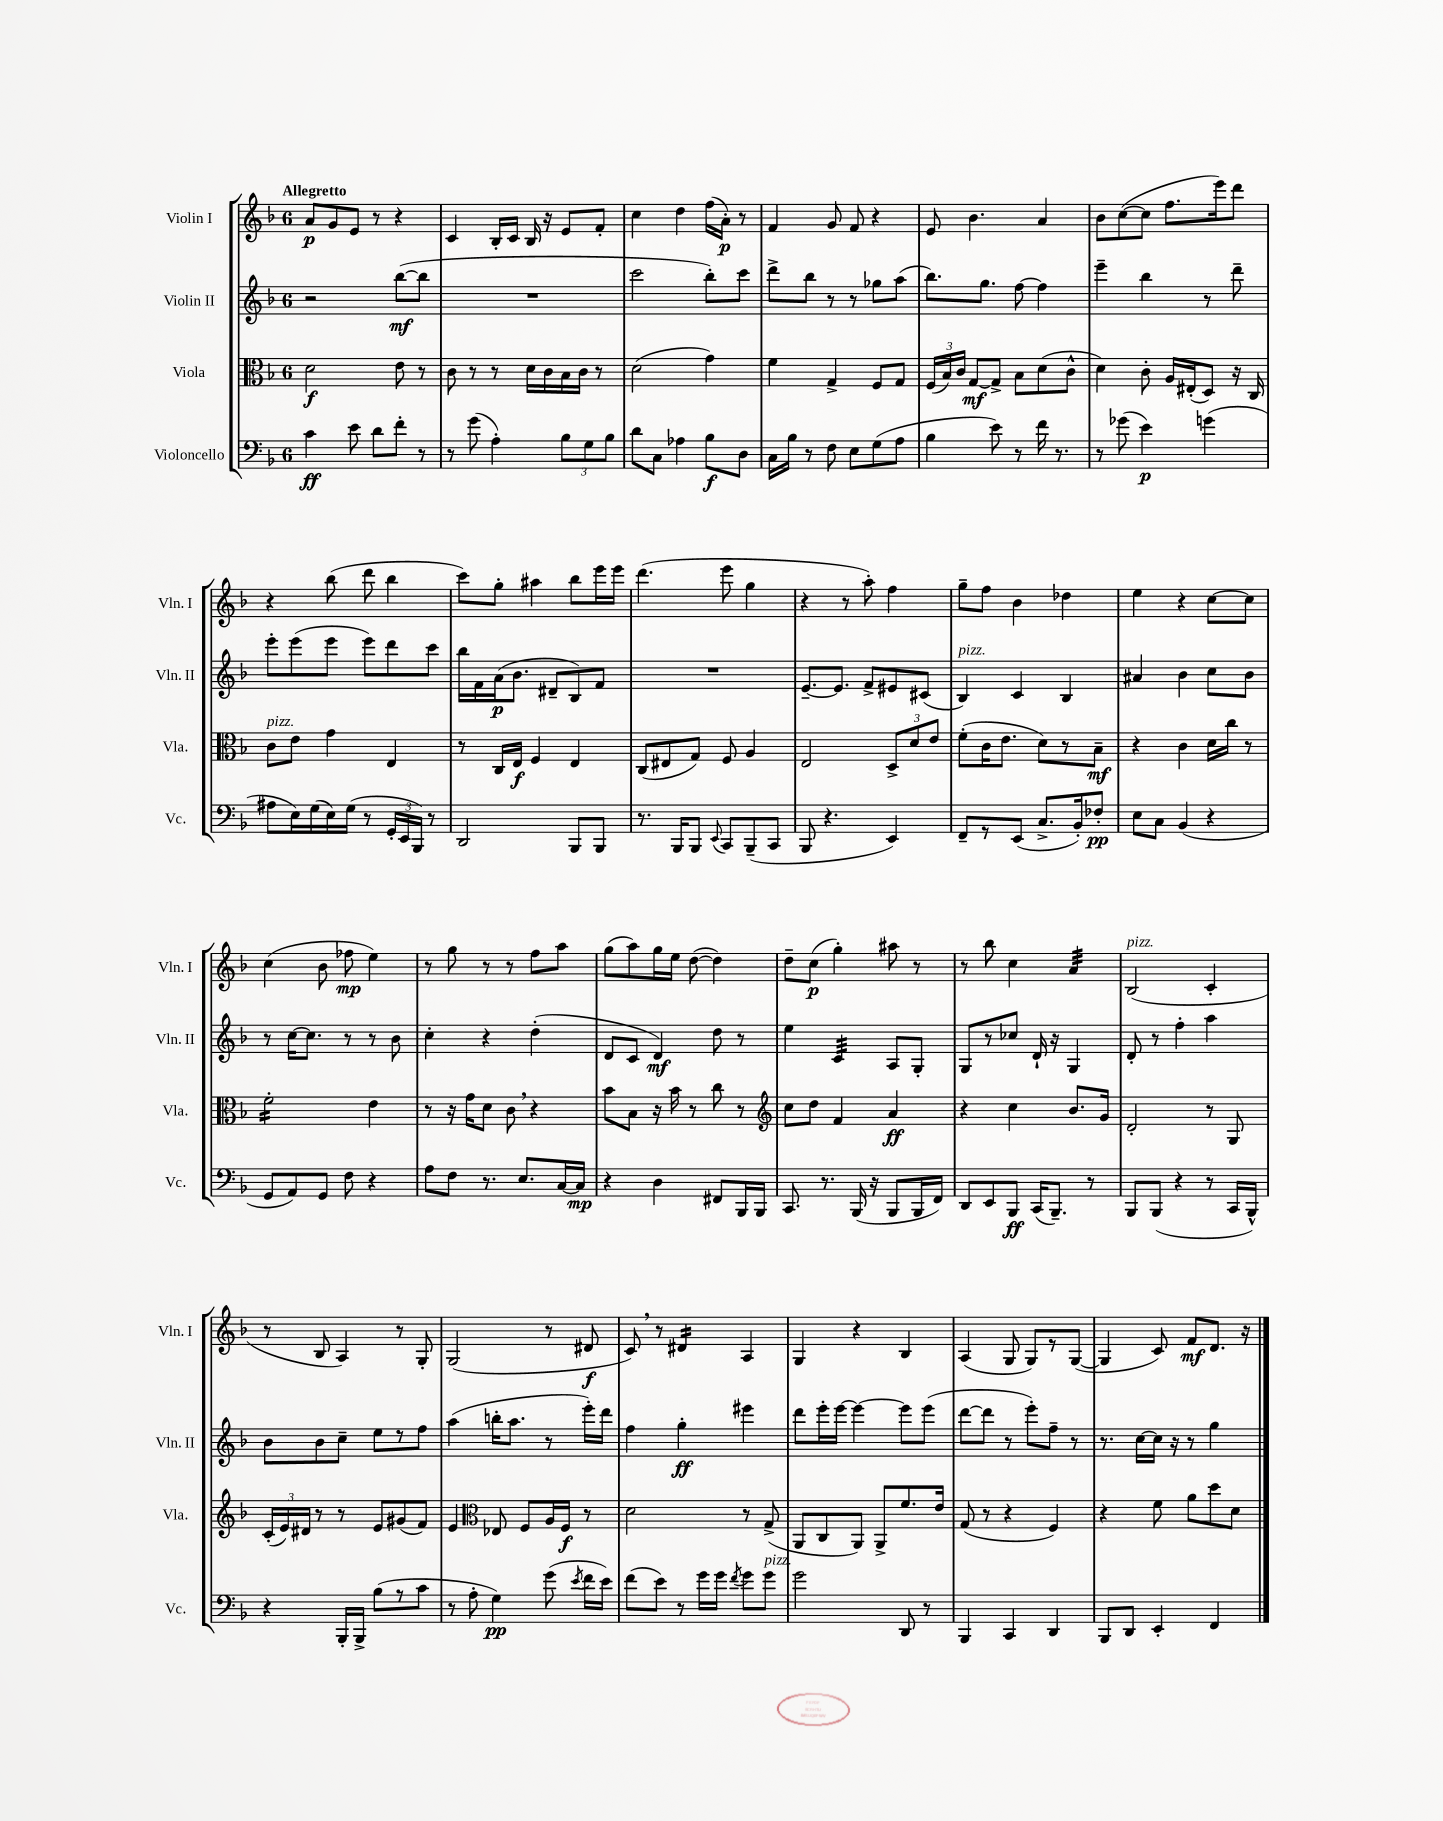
<<
\new StaffGroup <<
\new Staff = "s0" \with { instrumentName = "Violin I" shortInstrumentName = "Vln. I" } {
    \clef treble \key f \major \once \override Staff.TimeSignature.style = #'single-digit \time 6/8 \tempo "Allegretto"
    \autoBeamOff a'8[\p g'8 e'8] r8 r4 |
    c'4 bes16[-. c'16] bes16 r16 e'8[ f'8]-. |
    c''4 d''4 f''16[( a'16]-.\p) r8 |
    f'4 g'8 f'8 r4 |
    e'8 bes'4. a'4 |
    bes'8[ c''8~( c''8] f''8.[ e'''16) d'''8] |
    r4 bes''8( d'''8 bes''4 |
    c'''8[) g''8]-. ais''4 bes''8[ e'''16 e'''16] |
    d'''4.( e'''8 g''4 |
    r4 r8 a''8-.) f''4 |
    g''8[-- f''8] bes'4 des''4 |
    e''4 r4 c''8[~ c''8] |
    c''4( bes'8 fes''8\mp e''4) |
    r8 g''8 r8 r8 f''8[ a''8] |
    g''8[( a''8) g''16 e''16] d''8~( d''4) |
    d''8[-- c''8]\p( g''4-.) ais''8 r8 |
    r8 bes''8 c''4 a'4:32 |
    bes2^\markup { \italic "pizz." }( c'4-. |
    r8 bes8 a4) r8 g8-. |
    g2( r8 dis'8\f |
    c'8) \breathe r8 dis'4:16 a4 |
    g4 r4 bes4 |
    a4( g8 g8[) r8 g8]~( |
    g4 c'8) f'8[\mf d'8.] r16 \bar "|." |
}
\new Staff = "s1" \with { instrumentName = "Violin II" shortInstrumentName = "Vln. II" } {
    \clef treble \key f \major \once \override Staff.TimeSignature.style = #'single-digit \time 6/8
    \autoBeamOff r2 bes''8[~\mf( bes''8] |
    R2. |
    c'''2 bes''8[-.) c'''8] |
    d'''8[-> bes''8] r8 r8 ges''8[ a''8]( |
    bes''8.[) g''8.] f''8~ f''4 |
    e'''4-- bes''4 r8 d'''8-- |
    e'''8[-. e'''8( e'''8] e'''8[) d'''8 c'''8] |
    bes''16[ f'16 a'16\p( bes'8.] dis'8[-- bes8) f'8] |
    R2. |
    e'8.[~-- e'8.] f'8[-> eis'8 cis'8]( |
    bes4^\markup { \italic "pizz." }) c'4 bes4 |
    ais'4 bes'4 c''8[ bes'8] |
    r8 c''16[~ c''8.] r8 r8 bes'8 |
    c''4-. r4 d''4-.( |
    d'8[ c'8] d'4\mf) d''8 r8 |
    e''4 c'4:32 a8[ g8]-. |
    g8[ r8 ces''8] d'16-! r16 g4 |
    d'8-. r8 f''4-. a''4 |
    bes'8[ bes'8 c''8]-- e''8[ r8 f''8] |
    a''4( b''16[-. a''8.] r8 e'''16[-.) d'''16] |
    f''4 g''4-.\ff eis'''4 |
    d'''8[ e'''16-. e'''16]~ e'''4~ e'''8[ e'''8]( |
    d'''8[~ d'''8] r8 e'''8[-.) f''8]-- r8 |
    r8. c''16[~ c''16] r16 r8 g''4 \bar "|." |
}
\new Staff = "s2" \with { instrumentName = "Viola" shortInstrumentName = "Vla." } {
    \clef alto \key f \major \once \override Staff.TimeSignature.style = #'single-digit \time 6/8
    \autoBeamOff d'2\f e'8 r8 |
    c'8 r8 r8 d'16[ c'16 bes16 c'16] r8 |
    d'2( g'4) |
    f'4 g4-> f8[ g8] |
    \tuplet 3/2 { f16[( bes16) c'16] } g8[~\mf g8]-> bes8[ d'8( c'8]-^ |
    d'4) c'8-. a16[ eis16-.( d8]) r16 c16 |
    c'8[^\markup { \italic "pizz." } e'8] g'4 e4 |
    r8 c16[ e16]\f f4 e4 |
    c8[( eis8 g8]) f8 a4 |
    e2 \tuplet 3/2 { d8[-> d'8 e'8] } |
    f'8[-.( c'16 e'8.] d'8[) r8 bes8]--\mf |
    r4 c'4 d'16[ c''16] r8 |
    f'2:16-. e'4 |
    r8 r16 g'16[ d'8] c'8 \breathe r4 |
    bes'8[ bes8] r16 bes'16 r8 c''8 r8 |
    \clef treble c''8[ d''8] f'4 a'4\ff |
    r4 c''4 bes'8.[ g'16] |
    d'2-. r8 g8 |
    \tuplet 3/2 { c'16[-.( e'16) dis'16] } r8 r8 e'8[ gis'8( f'8]) |
    e'4 \clef alto ees8 f8[ a16 f16]\f r8 |
    d'2 r8 g8->( |
    a,8[ c8 a,8]) a,8[-> f'8. e'16] |
    g8( r8 r4 f4) |
    r4 f'8 a'8[ d''8 d'8] \bar "|." |
}
\new Staff = "s3" \with { instrumentName = "Violoncello" shortInstrumentName = "Vc." } {
    \clef bass \key f \major \once \override Staff.TimeSignature.style = #'single-digit \time 6/8
    \autoBeamOff c'4\ff e'8 d'8[ f'8]-. r8 |
    r8 g'8( a4-.) \tuplet 3/2 { bes8[ g8 bes8] } |
    d'8[ c8] aes4 bes8[\f d8] |
    c16[ bes16] r8 f8 e8[ g8( a8] |
    bes4 e'8) r8 f'16 r8. |
    r8 ges'8( e'4\p) g'4( |
    ais8[ e16) g16( e16) g16]( r8 \tuplet 3/2 { g,16[-. e,16 bes,,16]) } r8 |
    d,2 bes,,8[ bes,,8] |
    r8. bes,,16[ bes,,8] \appoggiatura { e,8 } c,8[ bes,,8--( c,8] |
    bes,,8 r4. e,4) |
    f,8[-- r8 e,8]( c8.[-> bes,16-.) fes8]-.\pp |
    e8[ c8] bes,4( r4 |
    g,8[ a,8) g,8] f8 r4 |
    a8[ f8] r8. e8.[ c16~ c16]\mp |
    r4 d4 fis,8[ bes,,16 bes,,16] |
    c,8. r8. bes,,16( r16 bes,,8[ bes,,16 f,16]) |
    d,8[ e,8 bes,,8]\ff c,16[( bes,,8.]--) r8 |
    bes,,8[ bes,,8]( r4 r8 c,16[ bes,,16]-^) |
    r4 bes,,16[-. bes,,16]-> bes8[( r8 c'8] |
    r8 a8-. g4\pp) g'8( \acciaccatura { e'8 } f'16[ e'16]) |
    f'8[( e'8]) r8 g'16[ g'16] \acciaccatura { f'8 } g'8[ g'8]^\markup { \italic "pizz." } |
    g'2 d,8 r8 |
    bes,,4 c,4 d,4 |
    bes,,8[ d,8] e,4-. f,4 \bar "|." |
}
>>
>>
\layout { \context { \Score \remove "Bar_number_engraver" } }
